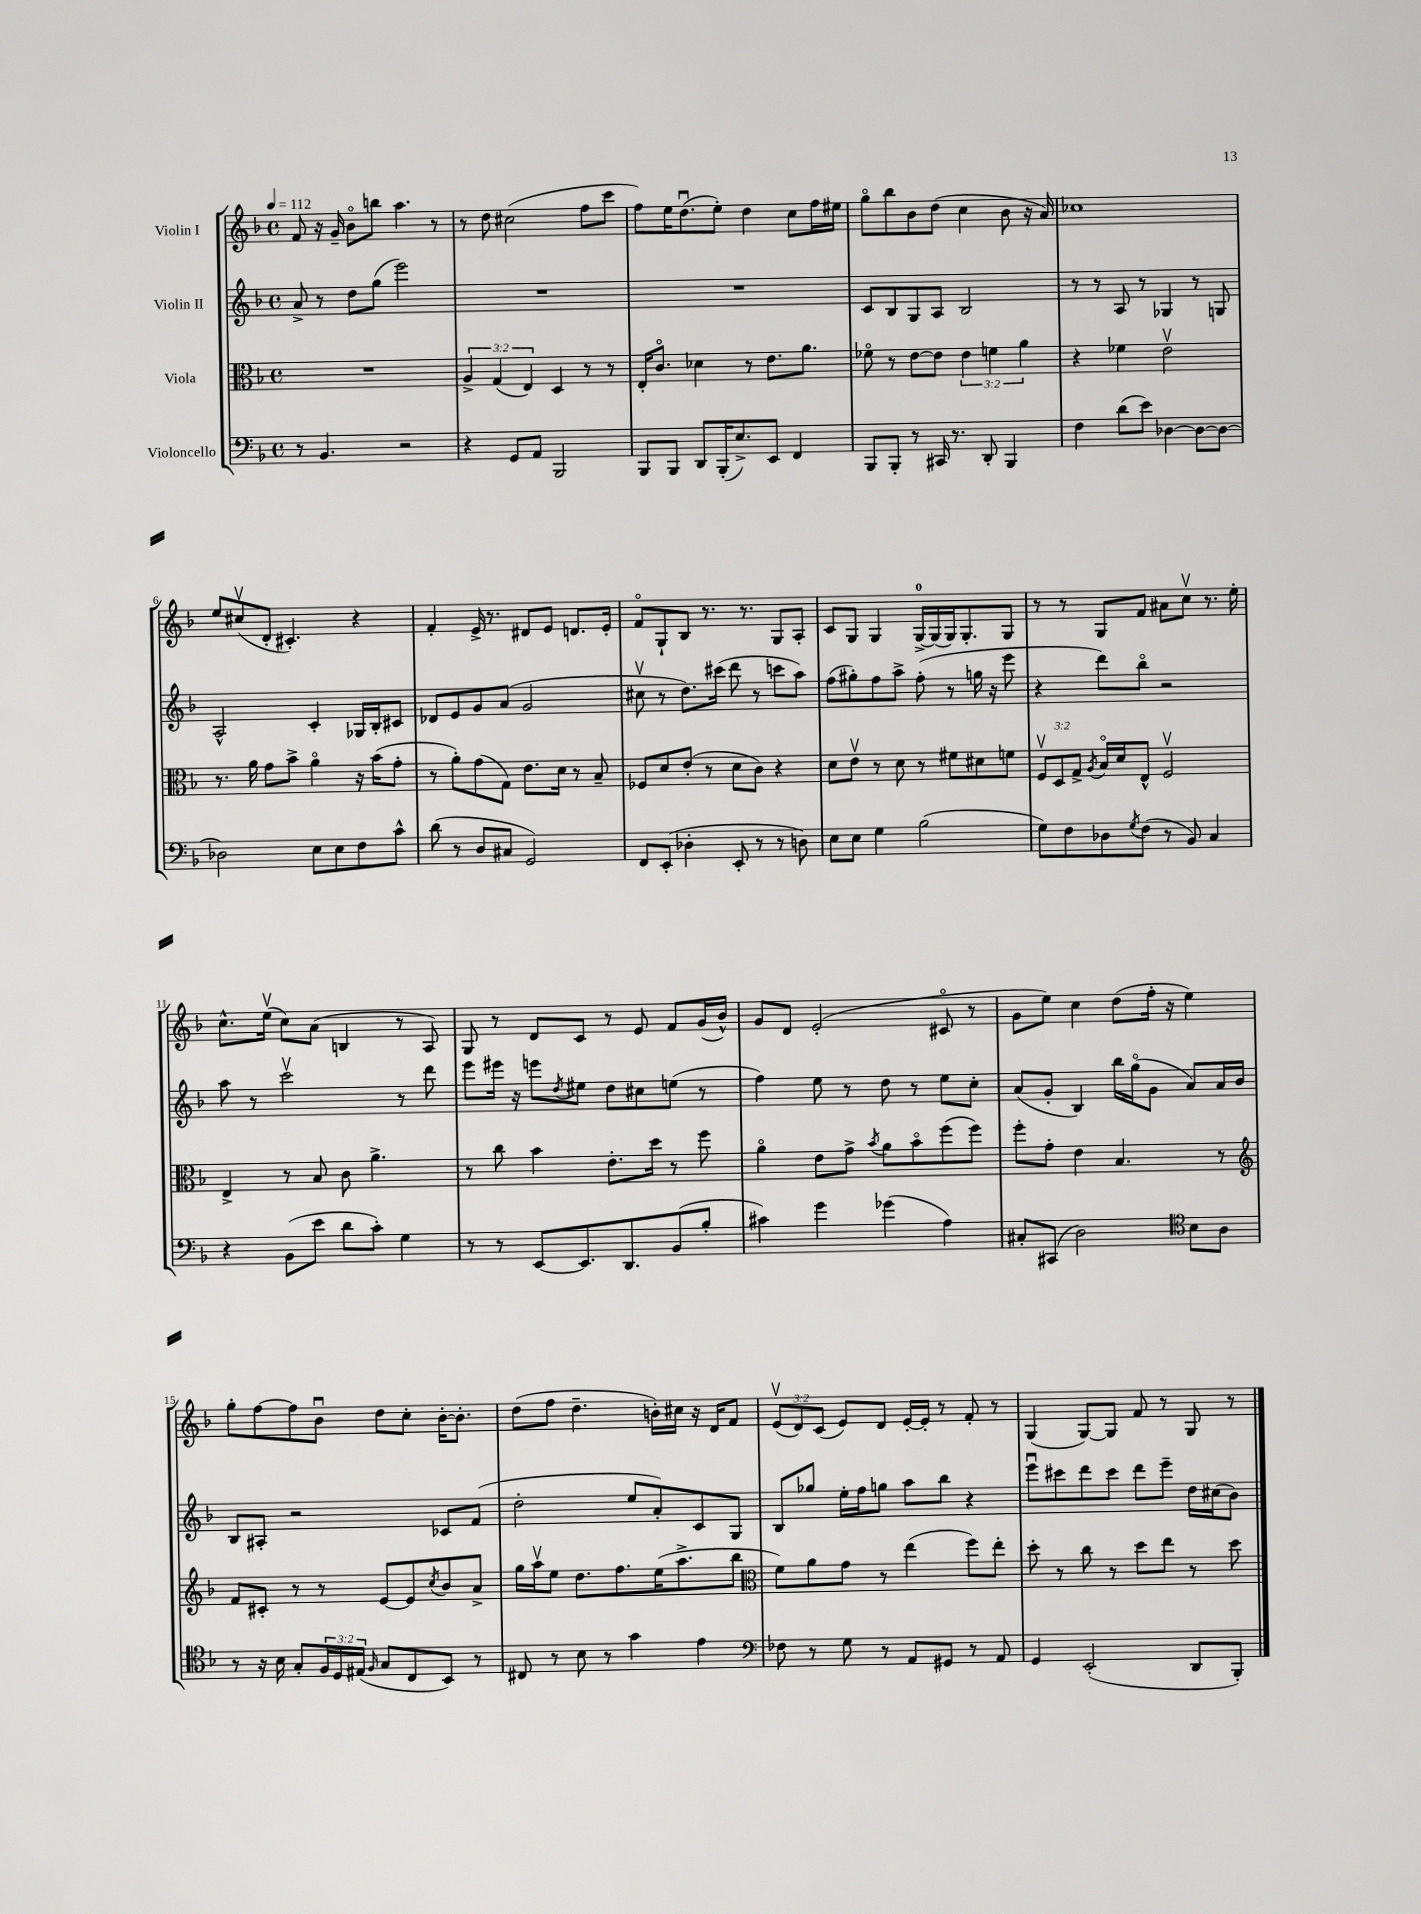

**kern	**kern	**kern	**kern
*staff4	*staff3	*staff2	*staff1
*clefF4	*clefC3	*clefG2	*clefG2
*k[b-]	*k[b-]	*k[b-]	*k[b-]
*M4/4	*M4/4	*M4/4	*M4/4
*met(c)	*met(c)	*met(c)	*met(c)
*MM112	*MM112	*MM112	*MM112
8r	1r	8a^	8f
4.BB-	.	8r	16r
.	.	.	16g~
.	.	8dd	8b-o
.	.	(8gg	8bb
2r	.	2eee)	4.aa
.	.	.	8r
=	=	=	=
4r	6A^	1r	8r
.	.	.	8dd
.	(6G	.	.
8GG	.	.	(2cc#
.	6E)	.	.
8AA	.	.	.
2BBB-	4D	.	.
.	8r	.	8ff
.	8r	.	8ccc
=	=	=	=
8BBB-	16E'	1r	8ff)
.	8.co	.	.
8BBB-	.	.	16ee
.	.	.	(8.ddu
8DD	4d-	.	.
(16BBB-'	.	.	8ee')
8.E^)	.	.	.
.	8r	.	4dd
8EE	8.e	.	.
4FF	.	.	8cc
.	8.a	.	.
.	.	.	16ff
.	.	.	16ee#
=	=	=	=
8BBB-	8f-o	8c	8ggo
8BBB-'	8r	8B-	8bb-
8r	[8e	8G	8b-
16CC#	8e]	8A	(8dd
8.r	.	.	.
.	6e	2B-	4cc
8DD'	.	.	.
.	6f	.	.
4BBB-	.	.	8b-
.	6a	.	.
.	.	.	16r
.	.	.	16a)
=	=	=	=
4F	4r	8r	1cc-
.	.	8r	.
(8d	4f-	8A	.
8e)	.	8r	.
[4D-	2ev	4G-	.
8D-_	.	8r	.
8D-_	.	8G	.
=	=	=	=
2D-]	8.r	2A^^	8ee
.	.	.	(8cc#v
.	16a	.	.
.	8g	.	8d'
.	8b-^	.	4.c#')
8E	4ao	4c'	.
8E	.	.	.
8F	16r	16G-	4r
.	(16b-	16B-'	.
8c^^	8g'	8c#	.
=	=	=	=
(8d	8r	8d-	4f'
8r	8a')	8e	.
8D	(8g	8g	16e^
.	.	.	8.r
8C#	8G)	(8a	.
2GG)	8.e	2g	8d#
.	.	.	8e
.	16d	.	.
.	8r	.	8.d
.	8B-~	.	.
.	.	.	16e'
=	=	=	=
8FF	8F-	8cc#v	8fo
(8EE'	8d	8r	8G`
4D-'	(8e'	8.dd)	8B-
.	8r	.	8.r
.	.	(16ccc#	.
8EE'	8d	8ddd	.
.	.	.	8.r
8r	8c)	8r	.
8r	4r	8ccc	8G
8D)	.	8aa)	8A'
=	=	=	=
8E	8d	(8ff	8c
8E	8ev	8gg#')	8G
4G	8r	8ff	4G
.	8d	8aa^	.
(2B-	8r	(8ff'	[16G^
.	.	.	(16G]
.	8f#	8r	16G)
.	.	.	8.G'
.	8d#	16gg	.
.	.	16r	.
.	8f	8eee	8G
=	=	=	=
8G)	12Fv	4r	8r
.	12D	.	.
8F	.	.	8r
.	12G^	.	.
.	8qA	.	.
8D-	16B-o	8ddd)	8G
.	16d	.	.
8qG	.	.	.
(8F	8E^^	8bb-o	8f
8r	2Fv	2r	8a#
8BB-)	.	.	8ccv
4C	.	.	8.r
.	.	.	16ee'
=	=	=	=
4r	4E^	8aa	8.cc^^
.	.	8r	.
.	.	.	(16eev
(8BB-	8r	2cccv	8cc)
8e	8B-	.	(8a
8d	8c	.	4B
8c')	4.a^	.	.
4G	.	8r	8r
.	.	8ddd	8A)
=	=	=	=
8r	8r	8eee	8G
8r	8cc	16eee#	8r
.	.	16r	.
[8EE	4b-	8eee	8d
.	.	8qdd	.
8.EE]	.	8ee#	8c
.	8.e'	8dd	8r
8.DD	.	.	.
.	.	8cc#	8e
.	16dd	.	.
(8BB-	8r	(8ee	8f
8B-'	8ff	8r	(16g
.	.	.	16b-^^)
=	=	=	=
4c#)	4ao	4ff)	8g
.	.	.	8d
4g	8e	8ee	(2e'
.	8g^	8r	.
.	8qb-	.	.
(4g-	8a	8dd	.
.	8b-o	8r	.
4A)	(8ff	8ee	8c#o
.	8ff)	8cc'	8r
=	=	=	=
8C#'	8ff'	(8a	8g
(8CC#	8g'	8g'	8ee)
2D)	4e	4B-)	4cc
.	4.B-	16bb-	(8dd
.	.	(16ggo	.
.	.	8g	16ff'
.	.	.	16r
*clefC4	*	*	*
8B-	.	8a)	4ee)
8A	8r	16a	.
.	.	16b-	.
=	=	=	=
*	*clefG2	*	*
8r	8f	8B-	8gg'
16r	8c#'	8A#'	[8ff
16B-	.	.	.
8G'	8r	2r	8ff]
24F	8r	.	8b-u
24D	.	.	.
(24E#	.	.	.
16qqF	.	.	.
8G	[8e	.	8dd
8C	8e]	.	8cc'
.	8qcc	.	.
8BB-)	8b-	8c-	[16b-'
.	.	.	8.b-']
8r	8a^	(8f	.
=	=	=	=
8C#	16gg	2dd'	(8dd
.	16aav	.	.
8r	8ee	.	8ff
8B-	8.dd	.	4.dd~
8r	.	.	.
.	8.ff	.	.
4g	.	8ee	.
.	(16ee	8a')	16b')
.	8.aa^	.	16cc#
4e	.	8c	16r
.	.	.	16d
.	8bb-	8G	8f
=	=	=	=
*clefF4	*clefC3	*	*
8F-	8f)	8B-	(12ev
.	.	.	12d)
8r	8a	8gg-	.
.	.	.	(12c
8G	8g	16ee'	8e)
.	.	16ff	.
8r	8r	8gg	8d
8AA	(4ee	8aa	[16e'
.	.	.	16e']
8GG#	.	8bb-	8r
8r	8ff)	4r	8f'
8AA	8ee'	.	8r
=	=	=	=
4GG	8dd'	8eeeu	(4G
.	8r	8ccc#	.
(2EE'	8cc	8ddd	[8G)
.	8r	8ccc#	8G]
.	8dd	8ddd	8f
.	8ee	8eee~	8r
8DD	8r	16dd	8G
.	.	(16cc#	.
8BBB-')	8dd	8b-)	8r
==	==	==	==
*-	*-	*-	*-
